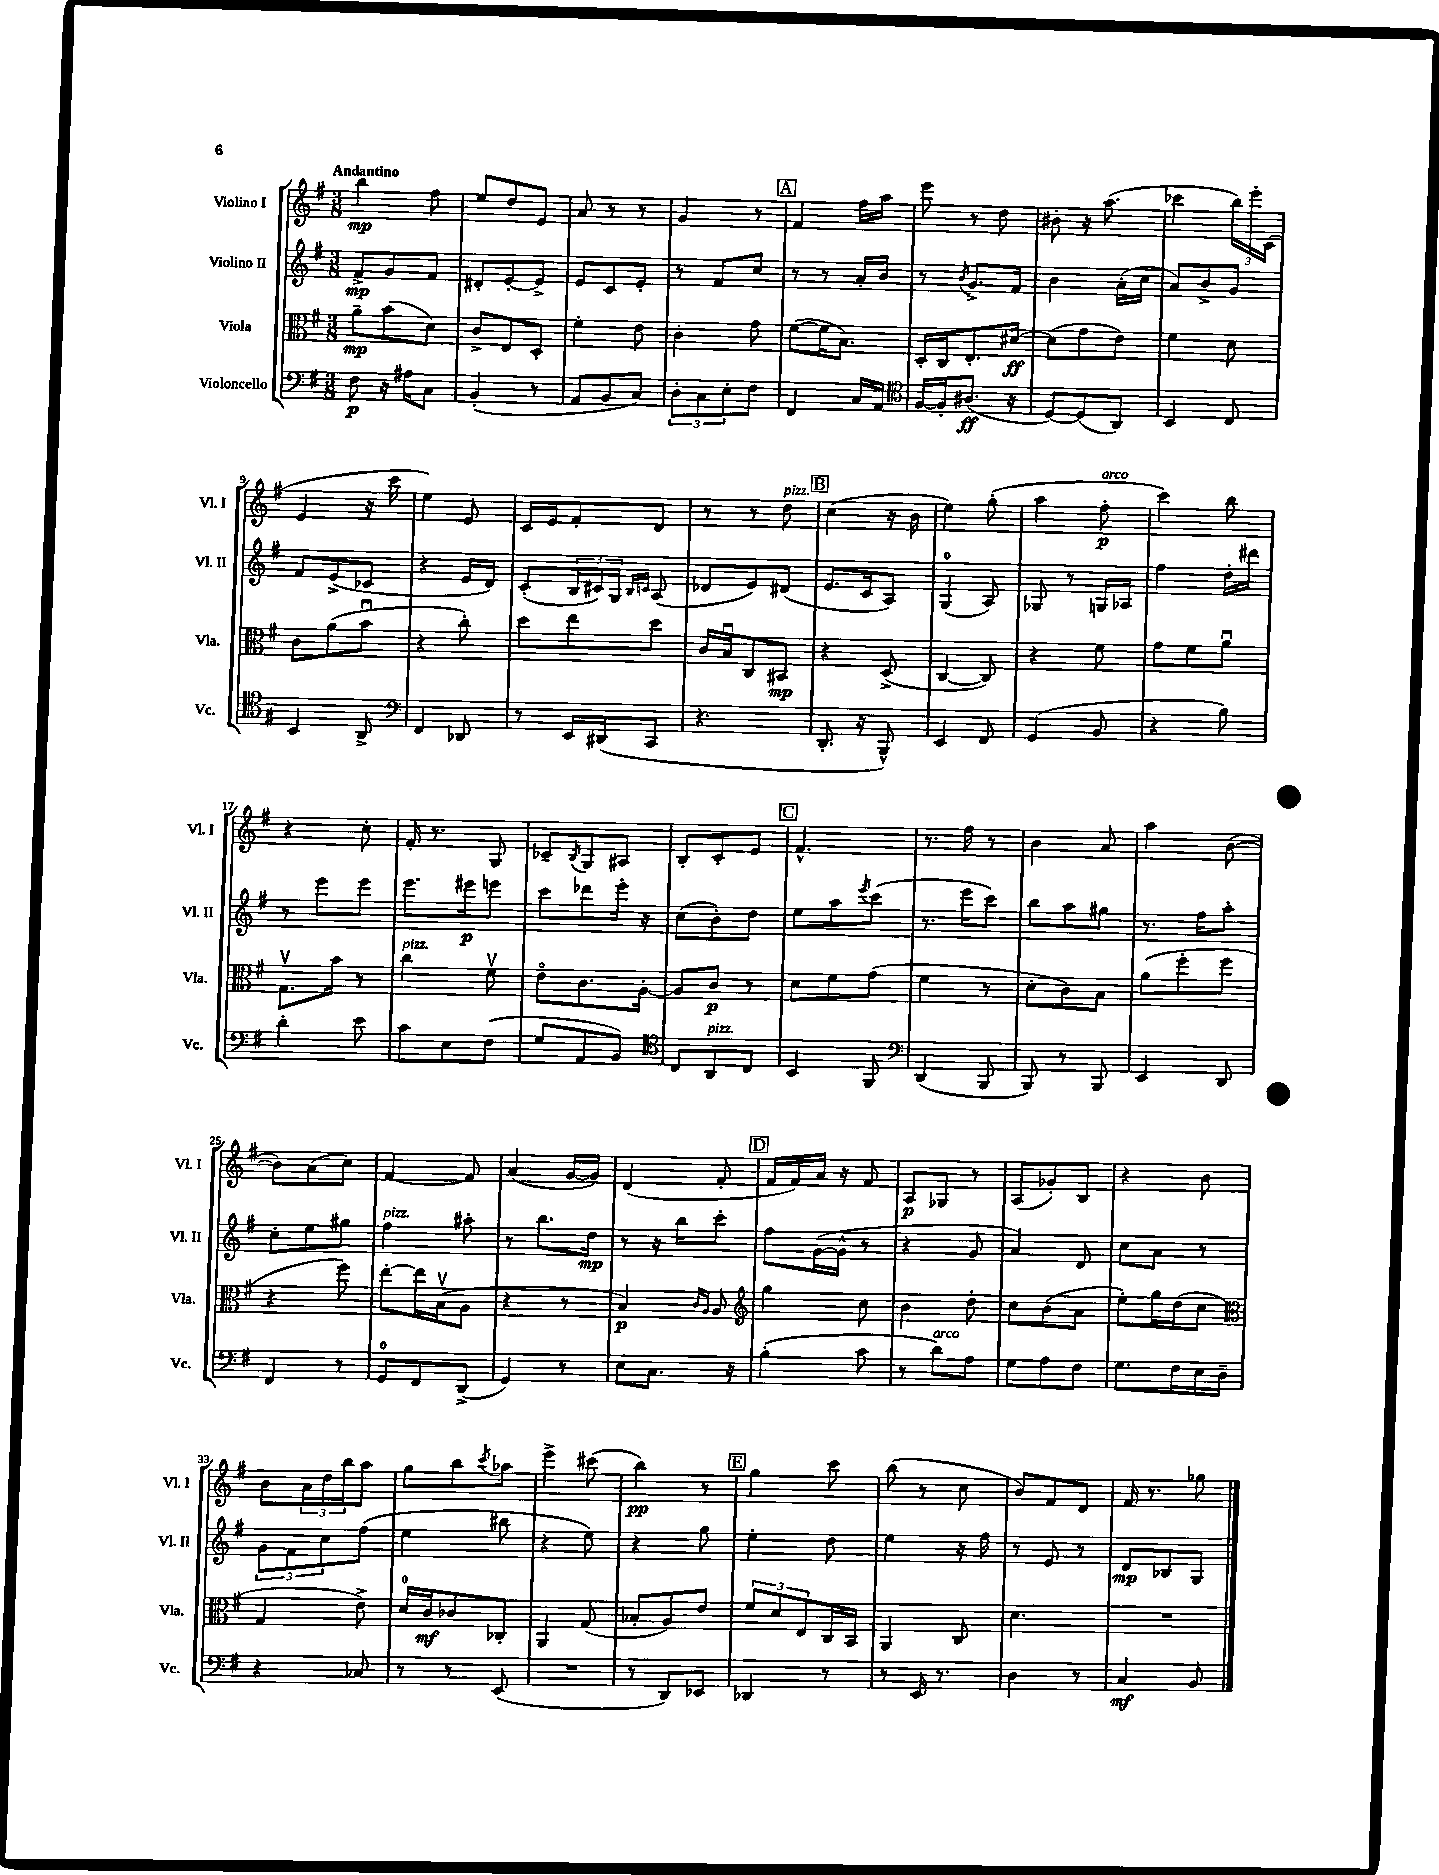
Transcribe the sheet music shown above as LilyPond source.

<<
\new StaffGroup <<
\new Staff = "s0" \with { instrumentName = "Violino I" shortInstrumentName = "Vl. I" } {
    \clef treble \key g \major \numericTimeSignature \time 3/8 \tempo "Andantino"
    b''4\mp fis''8 |
    e''8 d''8 e'8 |
    a'8 r8 r8 |
    g'4 r8 |
    \mark \markup { \box "A" } fis'4 fis''16 a''16 |
    e'''8 r8 d''8 |
    bis'8-. r16 a''8.( |
    ces'''4 \tuplet 3/2 { b''16) e'''16-. c'16( } |
    e'4 r16 c'''16 |
    e''4) e'8 |
    c'16 e'16 fis'8-. d'8 |
    r8 r8 d''8^\markup { \italic "pizz." } |
    \mark \markup { \box "B" } c''4( r16 b'16 |
    e''4) g''8-.( |
    a''4 fis''8-.\p^\markup { \italic "arco" } |
    c'''4) b''8 |
    r4 c''8-. |
    fis'16-. r8. g8 |
    ces'8-- \acciaccatura { b8 } g8 ais8 |
    b8-. c'8-. e'8 |
    \mark \markup { \box "C" } fis'4.-^ |
    r8. fis''16 r8 |
    b'4 a'8 |
    a''4 b'8~( |
    b'8) a'8( c''8) |
    fis'4~ fis'8 |
    a'4( g'16~ g'16) |
    d'4( fis'8-. |
    \mark \markup { \box "D" } fis'16 fis'16) a'16 r16 fis'8 |
    a8\p ges8 r8 |
    a8( ges'8-.) b8 |
    r4 b'8 |
    b'8 \tuplet 3/2 { a'16 d''16 b''16 } a''8 |
    g''8 b''8 \acciaccatura { c'''8 } aes''8 |
    e'''4-> cis'''8( |
    b''4\pp) r8 |
    \mark \markup { \box "E" } g''4 c'''8 |
    b''8( r8 c''8 |
    b'8) fis'8 d'8 |
    fis'16 r8. ges''8 \bar "|." |
}
\new Staff = "s1" \with { instrumentName = "Violino II" shortInstrumentName = "Vl. II" } {
    \clef treble \key g \major \numericTimeSignature \time 3/8
    fis'8->\mp g'8 fis'8 |
    dis'8-. e'8~-. e'8-> |
    e'8 c'8 e'8-. |
    r8 fis'8 c''8 |
    \mark \markup { \box "A" } r8 r8 a'16-. b'16 |
    r8 \acciaccatura { b'8 } g'8.-> fis'16 |
    b'4 a'16-.( c''16 |
    a'8) b'8-> g'8 |
    fis'8 e'8->( ces'8 |
    r4 e'16 d'16) |
    c'8-.( \tuplet 3/2 { b16 cis'16) g16 } \grace { b16 c'16 } a8( |
    des'8 e'8) dis'8( |
    \mark \markup { \box "B" } e'8. c'16 a8) |
    g4-0( a8) |
    ges8 r8 g16 aes16 |
    fis''4 d''16-. dis'''16 |
    r8 e'''8 e'''8 |
    e'''8. eis'''16\p e'''8 |
    c'''8 des'''8 e'''16-. r16 |
    c''8( b'8-.) d''8 |
    \mark \markup { \box "C" } e''8 a''8 \acciaccatura { e'''8 } c'''8( |
    r8. e'''16 c'''8) |
    b''8 a''8 gis''8 |
    r8. fis''16 a''8-. |
    c''8-. e''8 gis''8 |
    fis''4^\markup { \italic "pizz." } ais''8-. |
    r8 b''8. d''16\mp |
    r8 r16 b''16 c'''8-. |
    \mark \markup { \box "D" } fis''8 g'16~( g'16-^ r8 |
    r4 g'8 |
    a'4) d'8 |
    c''8 a'8 r8 |
    \tuplet 3/2 { g'8 fis'8 c''8 } fis''8( |
    e''4 bis''8 |
    r4 e''8) |
    r4 g''8 |
    \mark \markup { \box "E" } e''4-. d''8 |
    e''4 r16 fis''16 |
    r8 e'8 r8 |
    d'8\mp bes8 g8 \bar "|." |
}
\new Staff = "s2" \with { instrumentName = "Viola" shortInstrumentName = "Vla." } {
    \clef alto \key g \major \numericTimeSignature \time 3/8
    a'8--\mp b'8( d'8) |
    c'8-> e8 d8-. |
    fis'4-. e'8 |
    c'4-. g'8 |
    \mark \markup { \box "A" } fis'8~( fis'16 b8.) |
    d16-. c16 e8.-. dis'16~\ff |
    dis'8( g'8 e'8) |
    fis'4 d'8 |
    c'8 a'8( b'8\downbow |
    r4 c''8-.) |
    d''8 e''8 d''8 |
    c'16 b16\downbow c8 bis,8\mp |
    \mark \markup { \box "B" } r4 d8->( |
    c4~ c8) |
    r4 fis'8 |
    g'8 fis'8 a'8\downbow |
    g8.\upbow b'16 r8 |
    c''4^\markup { \italic "pizz." } fis'8\upbow |
    e'8\flageolet c'8. a16~-. |
    a8 c'8\p r8 |
    \mark \markup { \box "C" } d'8 fis'8 g'8( |
    fis'4 r8 |
    d'8-. c'8) b8 |
    a'8( fis''8-. fis''8 |
    r4 fis''8) |
    e''8~-. e''16 b16\upbow( a8 |
    r4 r8 |
    b4\p) \grace { c'16 a16 } a8 |
    \mark \markup { \box "D" } \clef treble g''4 c''8 |
    b'4 d''8-. |
    c''8 b'8( a'8 |
    e''8-.) g''16 d''16( c''8 |
    \clef alto g4 e'8->) |
    d'16-0 c'16\mf ces'8 ces8-. |
    a,4 g8( |
    bes8-. a8) e'8 |
    \mark \markup { \box "E" } \tuplet 3/2 { fis'8 d'8 e8 } c16 b,16 |
    a,4 c8 |
    d'4. |
    R4. \bar "|." |
}
\new Staff = "s3" \with { instrumentName = "Violoncello" shortInstrumentName = "Vc." } {
    \clef bass \key g \major \numericTimeSignature \time 3/8
    fis8\p r16 ais16 c8 |
    b,4-.( r8 |
    a,8 b,8 c8) |
    \tuplet 3/2 { d8-. c8 e8-. } fis8 |
    \mark \markup { \box "A" } fis,4 c16 a,16 |
    \clef tenor fis16~ fis16-. ais8.\ff( r16 |
    d8~) d8( a,8) |
    b,4 c8 |
    b,4 a,8-> |
    \clef bass fis,4 des,8 |
    r8 e,16 dis,16( c,8 |
    r4. |
    \mark \markup { \box "B" } d,8.-. r16 b,,8-^) |
    e,4 fis,8 |
    g,4( b,8 |
    r4 b8) |
    d'4-. e'8 |
    c'8 e8 fis8( |
    g8 a,8 b,8) |
    \clef tenor c8 a,8^\markup { \italic "pizz." } c8 |
    \mark \markup { \box "C" } b,4 fis,8 |
    \clef bass d,4( b,,8 |
    b,,8) r8 b,,8 |
    e,4 d,8 |
    fis,4 r8 |
    g,8-0 fis,8 d,8->( |
    g,4) r8 |
    e8 c8. r16 |
    \mark \markup { \box "D" } b4-.( c'8 |
    r8 d'8^\markup { \italic "arco" }) a8 |
    g8 a8 fis8 |
    g8. fis16 e16 d16-- |
    r4 ces8 |
    r8 r8 e,8( |
    R4. |
    r8 d,8) ees,8 |
    \mark \markup { \box "E" } des,4 r8 |
    r8 e,16 r8. |
    d4 r8 |
    c4\mf b,8 \bar "|." |
}
>>
>>
